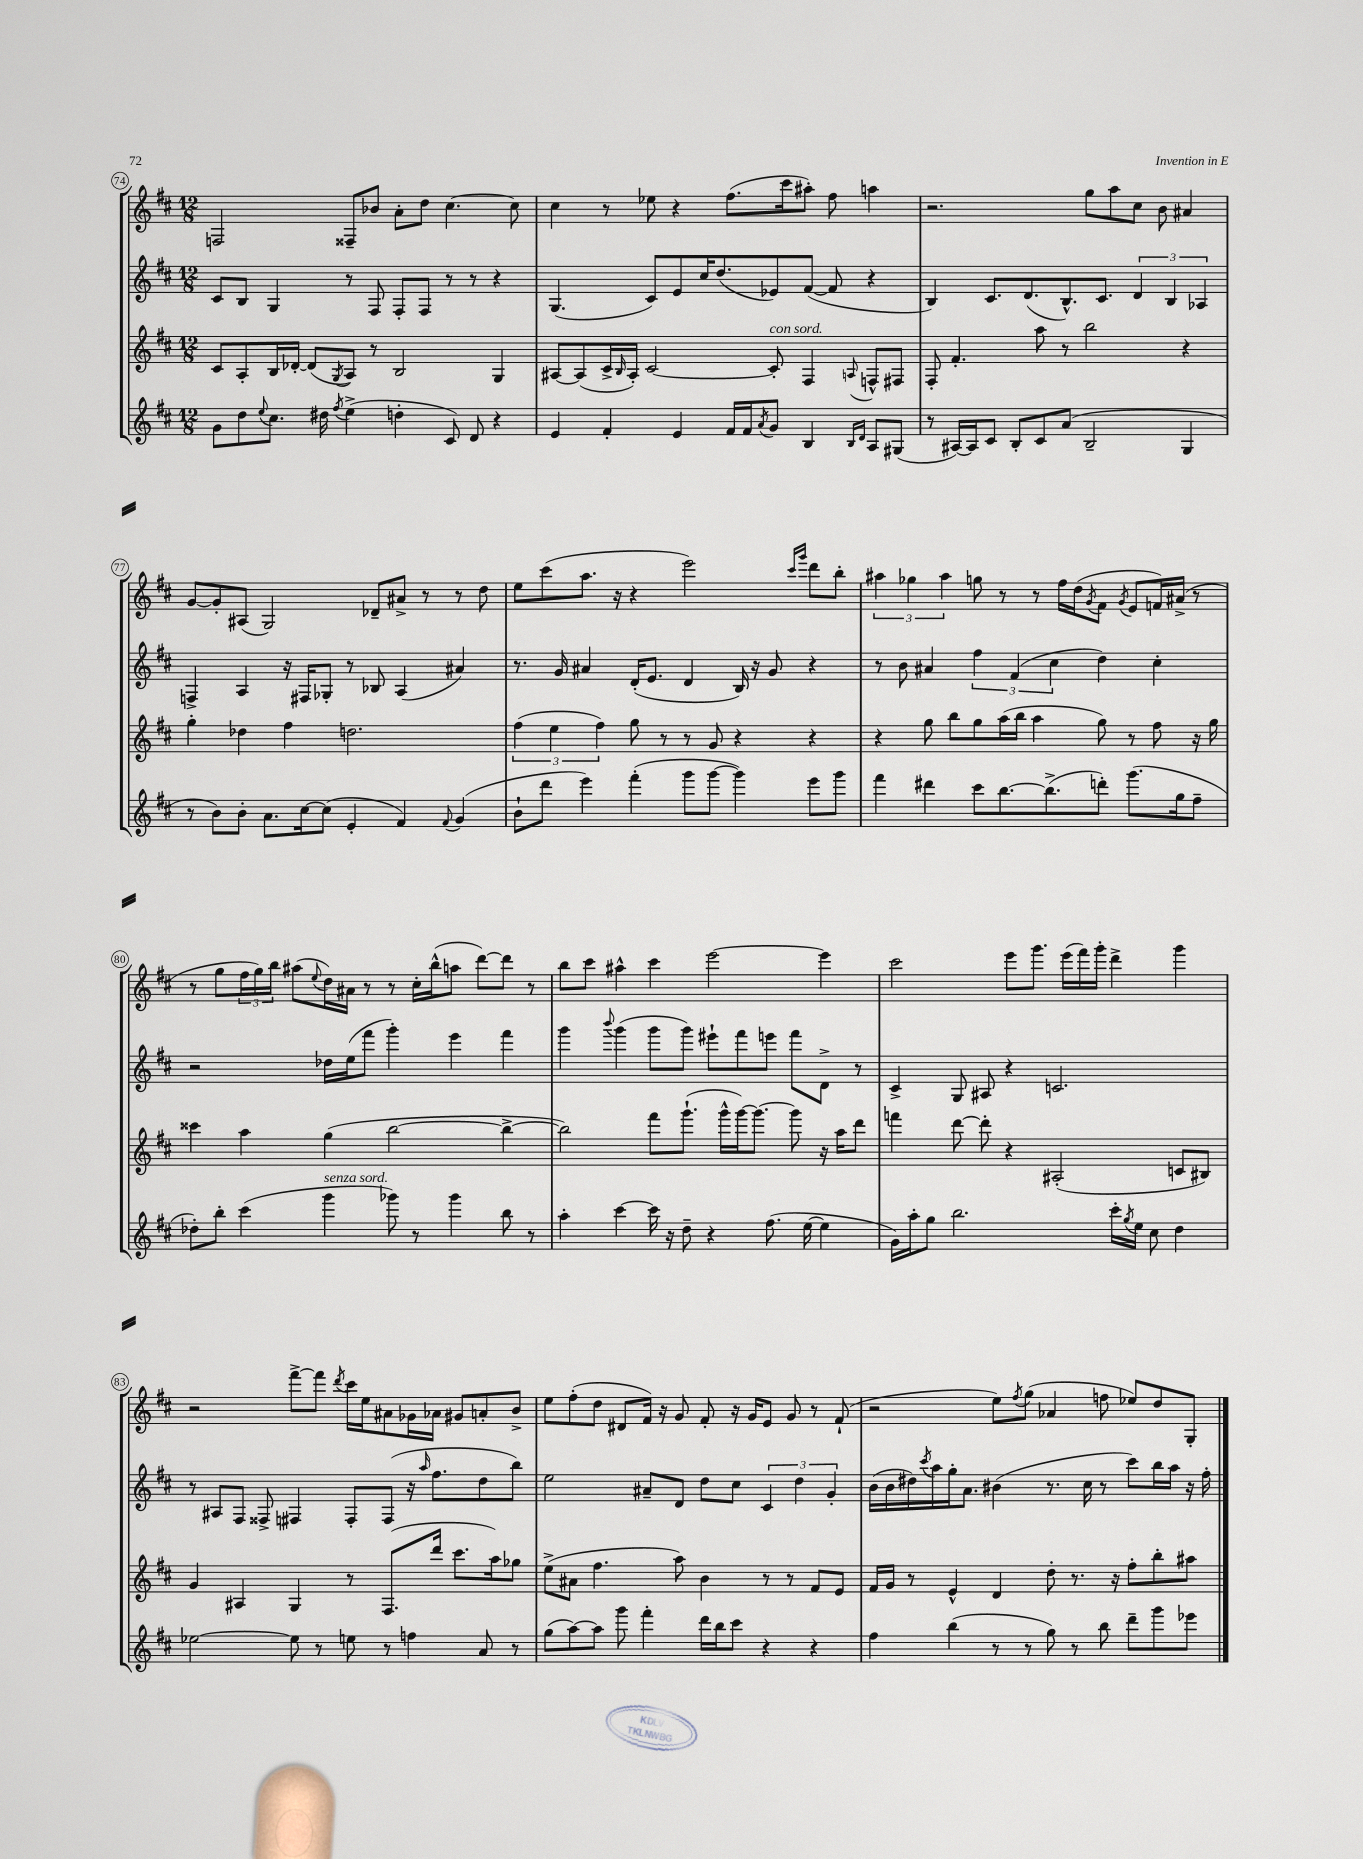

**kern	**kern	**kern	**kern
*staff4	*staff3	*staff2	*staff1
*clefG2	*clefG2	*clefG2	*clefG2
*k[f#c#]	*k[f#c#]	*k[f#c#]	*k[f#c#]
*M12/8	*M12/8	*M12/8	*M12/8
8g	8c#	8c#	2F
8dd	8A'	8B	.
8qqee	.	.	.
8.cc#	16B	4G	.
.	[16d-'	.	.
.	(8d-]	.	.
16dd#	.	.	.
8qff#	8qG	.	.
(4ee^	8A)	8r	8F##~
.	8r	8F#	8b-
4dd'	2B	8F#'	8a'
.	.	8F#	8dd
8c#)	.	8r	[4.cc#
8d	.	8r	.
4r	4G	4r	.
.	.	.	8cc#]
=	=	=	=
4e	[8A#	(4.G	4cc#
.	(8A#]	.	.
4f#'	16c#^	.	8r
.	16qqB	.	.
.	16A#')	.	.
.	[2c#	8c#)	8ee-
4e	.	8e	4r
.	.	16cc#	.
.	.	(8.dd	.
16f#	.	.	(8.ff#
16f#	.	.	.
8qa	.	.	.
8g	8c#']	8e-)	.
.	.	.	16ccc#
4B	4F#	([8f#	8aa#')
.	.	8f#]	8ff#
16qqB	.	.	.
16qqd	8qqA	.	.
8A	8F^^	4r	4aa
(8G#	8F#	.	.
=	=	=	=
8r	8F#'	4B)	2.r
[16A#)	4.f#'	.	.
16A#]	.	.	.
8c#	.	8.c#	.
8B'	.	.	.
.	.	(8.d	.
8c#	8aa	.	.
(8a	8r	8.B^^)	.
2B~	2bb	.	8gg
.	.	8.c#	.
.	.	.	8aa
.	.	6d	8cc#
.	.	.	8b
.	.	6B	.
4G	4r	.	4a#
.	.	6A-	.
=	=	=	=
8r	4gg'	4F^	[8g
8b)	.	.	8g']
8b'	4dd-	4A	(8A#
8.a	.	.	2G)
.	4ff#	16r	.
[16cc#	.	16F#	.
(8cc#]	.	8G-'	.
4e'	2.dd	8r	.
.	.	8B-	8d-~
4f#)	.	(4A	8a#^
.	.	.	8r
8qqf#	.	.	.
(4g	.	4a#)	8r
.	.	.	8dd
=	=	=	=
8b`	(6ff#	8.r	8ee
8ddd	.	.	(8ccc#
.	6ee	.	.
.	.	16g	.
4eee)	.	4a#	8.aa
.	6ff#)	.	.
.	.	.	16r
(4fff#'	8gg	(16d'	4r
.	.	8.e	.
.	8r	.	.
8ggg	8r	4d	2eee)
[8ggg	8g	.	.
4ggg])	4r	16B)	.
.	.	16r	.
.	.	8g	.
.	.	.	16qqccc#
.	.	.	16qqggg
8eee	4r	4r	8ddd
8ggg	.	.	8bb'
=	=	=	=
4fff#	4r	8r	6aa#
.	.	8b	.
.	.	.	6gg-
4ddd#	8gg	4a#	.
.	.	.	6aa#
.	8bb	.	.
8ccc#	8gg	6ff#	8gg
[8.bb	(16aa	.	8r
.	.	(6f#	.
.	16bb	.	.
.	4aa	.	8r
(8.bb^]	.	.	.
.	.	6cc#	.
.	.	.	16ff#
.	.	.	(16dd
.	.	.	8qg
8ddd')	8gg)	4dd)	8f#
.	.	.	8qg
(8.ggg	8r	.	8e
.	8ff#	4cc#'	16f)
16gg	.	.	(16a#^
8ff#~	16r	.	8r
.	16gg	.	.
=	=	=	=
8dd-')	4ccc##	2r	8r
8bb'	.	.	8gg
(4ccc#	4aa	.	24ff#
.	.	.	24gg)
.	.	.	24bb
.	.	.	(8aa#
.	.	.	8qqee
4ggg	(4gg	16dd-	16dd)
.	.	(16ee	16a#
.	.	8fff#	8r
8ggg-)	[2bb	4ggg')	8r
8r	.	.	16cc#'
.	.	.	(16bb^^
4ggg-	.	4eee	8aa
.	.	.	[8ddd)
8bb	4bb^_	4fff#	8ddd]
8r	.	.	8r
=	=	=	=
4aa'	2bb])	4ggg	8bb
.	.	.	8ccc#
.	.	8qqbbb	.
[4ccc#	.	(4ggg	4aa#^^
16ccc#]	8fff#	8ggg	4ccc#
16r	.	.	.
8dd~	(8.ggg`	8ggg)	.
4r	.	8eee#`	[2eee
.	16ggg^^	.	.
.	[16ggg)	8fff#	.
.	8.ggg_	.	.
(8.ff#	.	8eee	.
.	8ggg]	8fff#	.
[16ee	.	.	.
4ee]	16r	8d^	4eee]
.	16aa	.	.
.	8ddd	8r	.
=	=	=	=
16g)	4fff	4c#^	2ccc#
16aa'	.	.	.
8gg	.	.	.
2.bb	[8ddd	8G	.
.	8ddd']	8A#	.
.	4r	4r	8eee
.	.	.	8.ggg
.	(2A#'	2.c	.
.	.	.	(16eee
.	.	.	16fff#)
.	.	.	16ggg'
16ccc#'	.	.	4ddd^
8qgg	.	.	.
16ee	.	.	.
8cc#	.	.	.
4dd	8c	.	4ggg
.	8B#)	.	.
=	=	=	=
[2ee-	4g	8r	2r
.	.	8A#	.
.	4A#	8F#	.
.	.	8F##^	.
8ee-]	4G	4F#	[8fff#^
8r	.	.	8fff#]
.	.	.	8qddd
8ee	8r	8F#'	16ccc#
.	.	.	16ee
8r	(8.F#	(8F#	8a#
4ff	.	16r	16g-
.	.	16qqaa	.
.	16ddd	8.ff#	16a-
.	8.ccc#	.	8g#
8a	.	8dd	8a'
.	16aa)	.	.
8r	8gg-	8bb)	8b^
=	=	=	=
(8gg	(8ee^	2ee	8ee
[8aa)	8a#	.	(8ff#'
8aa]	4.ff#	.	8dd
8ggg	.	.	8d#
4fff#'	.	8a#~	16f#)
.	.	.	16r
.	8aa)	8d	8g
16ddd	4b	8dd	8f#'
16bb	.	.	.
8ccc#	.	8cc#	16r
.	.	.	16g
4r	8r	6c#	8e
.	8r	.	8g
.	.	6dd	.
4r	8f#	.	8r
.	.	6g'	.
.	8e	.	(8f#`
=	=	=	=
4ff#	16f#	(16b	2r
.	16g	16b	.
.	8r	16dd#)	.
.	.	8qccc#	.
.	.	16aa	.
(4bb	4e^^	16gg'	.
.	.	8.a	.
8r	4d	(4b#	8ee)
.	.	.	8qff#
8r	.	.	(8gg
8gg)	8dd'	8.r	4a-
8r	8.r	.	.
.	.	16cc#	.
8bb	.	8r	8ff
.	16r	.	.
8ddd~	8ff#'	8ccc#)	8ee-)
8ggg	8bb'	16bb	8dd
.	.	16aa	.
8eee-	8aa#	16r	8G'
.	.	16ff#'	.
==	==	==	==
*-	*-	*-	*-
